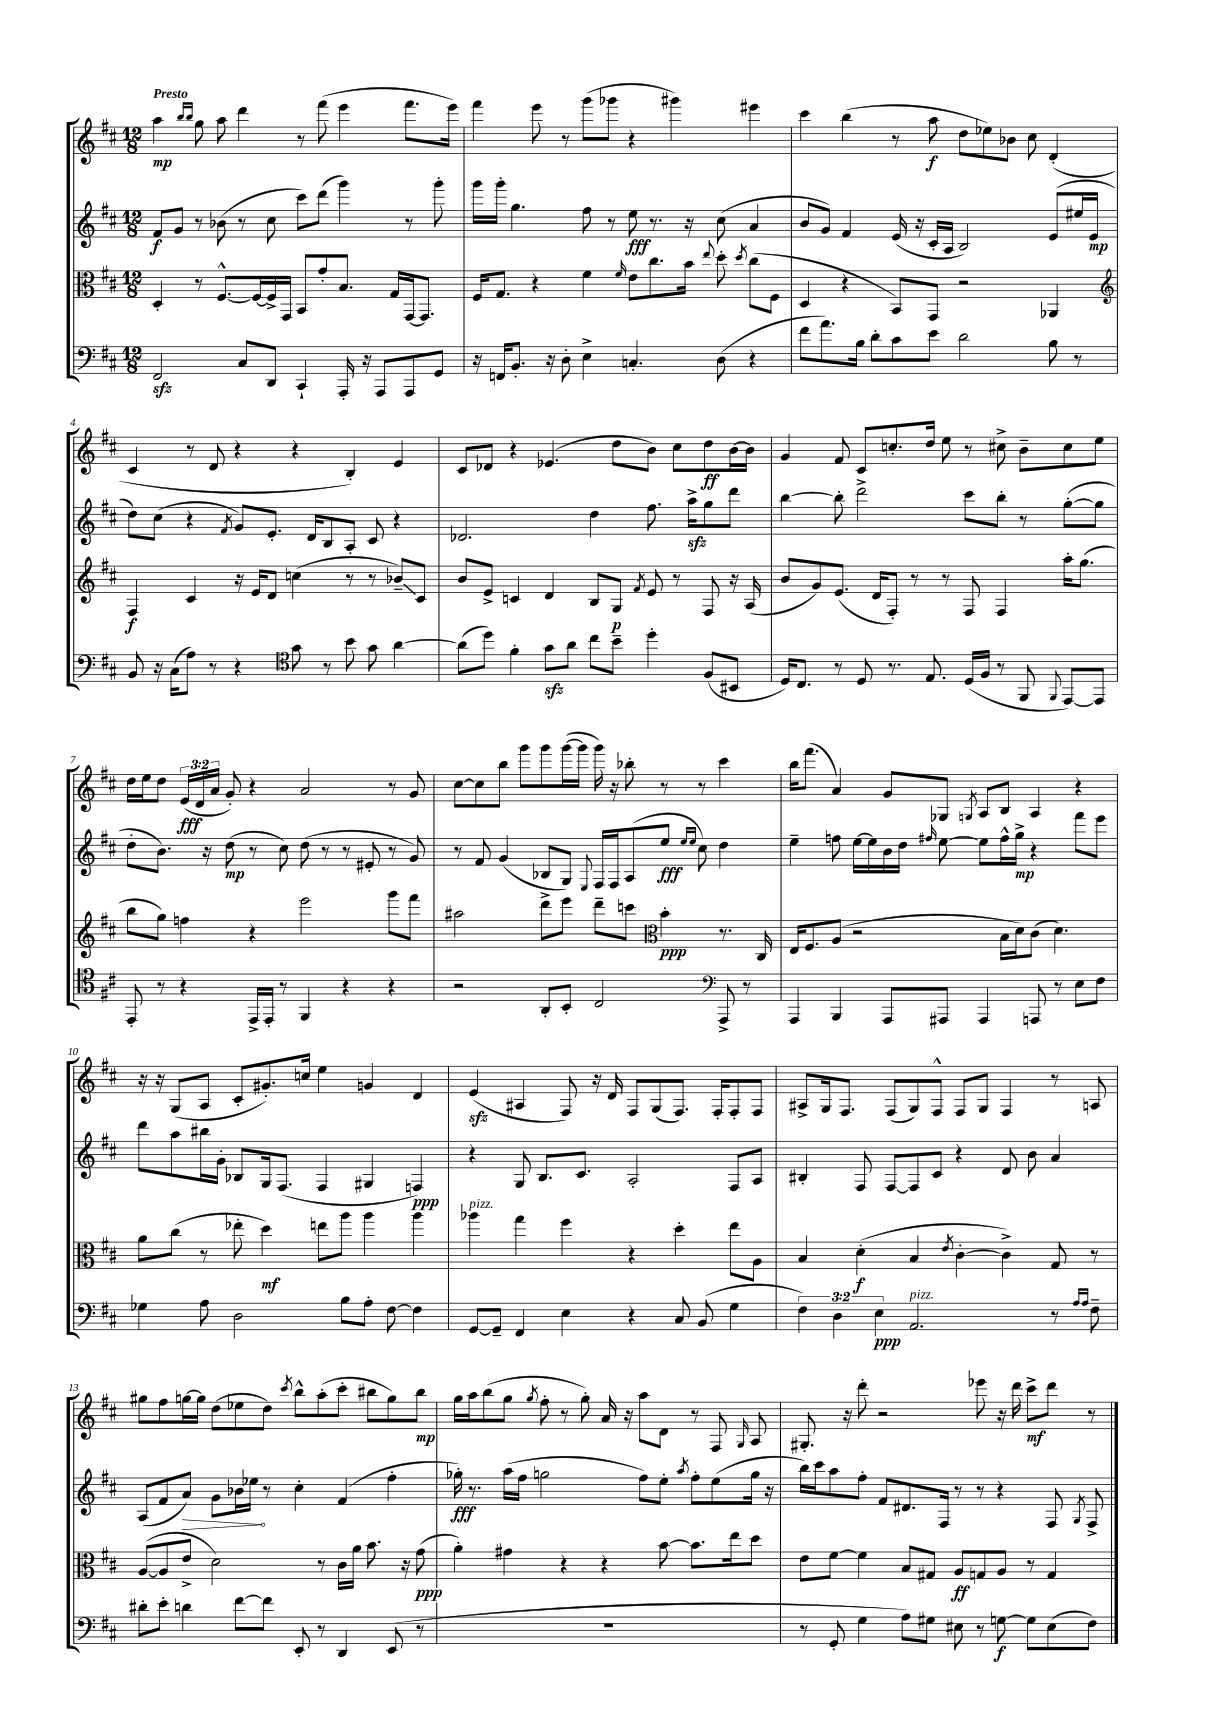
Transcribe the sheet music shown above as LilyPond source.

<<
\new StaffGroup <<
\new Staff = "s0" {
    \clef treble \key d \major \numericTimeSignature \time 12/8 \override Staff.TupletNumber.text = #tuplet-number::calc-fraction-text \tempo "Presto"
    \autoBeamOff a''4\mp \grace { b''16[ b''16] } g''8 a''8 d'''4 r8 fis'''8( e'''4 fis'''8.[ e'''16]) |
    fis'''4 e'''8 r8 g'''8[( ges'''8] r4 gis'''4) eis'''4 |
    cis'''4 b''4( r8 a''8\f d''8[ ees''8) bes'8] cis''8 d'4-.( |
    cis'4 r8 d'8 r4 r4 b4-.) e'4 |
    cis'8[ des'8] r4 ees'4.( d''8[ b'8]) cis''8[ d''8\ff b'16~ b'16] |
    g'4 fis'8 cis'8[ c''8.-. d''16] e''8 r8 cis''8-> b'8[-- cis''8 e''8] |
    d''16[ e''16 d''8] \tuplet 3/2 { e'16[\fff( d'16 a'16] } g'8-.) r4 a'2 r8 g'8 |
    cis''8[~ cis''8 b''8] g'''8[ g'''8 g'''16~( g'''16] g'''16) r16 bes''8-. r8 r8 cis'''4 |
    b''16[ fis'''8.]( a'4) g'8[ ges8] \acciaccatura { g8 } a8[ b8] a4 r4 |
    r16 r16 g8[( a8] cis'8[-. gis'8.-.) c''16] e''4 g'4 d'4 |
    e'4\sfz( ais4 fis8) r16 d'16 fis8[ g8( fis8.]) fis16[-. fis8-. fis8] |
    ais8[-> g16 fis8.] fis8[( g8) fis8]-^ fis8[ g8] fis4 r8 a8 |
    gis''8[ fis''8 g''16~ g''16] d''8[( ees''8 d''8]) \acciaccatura { cis'''8 } b''8[-^ a''8-.( cis'''8]-. bis''8[ g''8) bis''8]\mp |
    g''16[ a''16 b''8( g''8] \acciaccatura { g''8 } fis''8-. r8 g''8-.) a'16 r16 a''8[ d'8] r8 fis8 \grace { g16 } a8 |
    gis8.-. r16 d'''8-. r2 ees'''8 r16 d'''16 cis'''8[->\mf d'''8] r8 \bar "|." |
}
\new Staff = "s1" {
    \clef treble \key d \major \numericTimeSignature \time 12/8
    \autoBeamOff fis'8[\f g'8] r8 bes'8( r8 cis''8 cis'''8[) d'''8]( g'''4) r8 g'''8-. |
    g'''16[ g'''16]-. g''4. fis''8 r8 e''8\fff r8. r16 cis''8( a'4 |
    b'8[ g'8]) fis'4 e'16( r16 cis'16[-. a16] b2) e'8[( eis''16 e'16]\mp |
    d''8[) cis''8]( r4 \acciaccatura { fis'8 } g'8[) e'8.]-. d'16[ b8 a8]-. cis'8 r4 |
    des'2. d''4 fis''8. a''16[->\sfz g''8 d'''8] |
    b''4~ b''8-. d'''2-> cis'''8[ b''8]-. r8 g''8[~-.( g''8] |
    d''8[-. b'8.]) r16 d''8\mp( r8 cis''8) d''8( r8 r8 eis'8-. r8 g'8) |
    r8 fis'8 g'4( bes8[ g8]) \appoggiatura { e8 } fis16[ fis16 a8( e''8]\fff \grace { e''16[ e''16] } cis''8) d''4 |
    e''4-- f''8 e''16[~ e''16 b'16 d''16] \grace { fis''16 } e''8~ e''8[ fis''16-^ g''16]->\mp r4 fis'''8[ e'''8] |
    d'''8[ a''8 bis''16 g'16]-. bes8[ g16 fis8.]( fis4 gis4 f4\ppp) |
    r4 g8 b8.[ cis'8.] a2-. fis8[ a8] |
    bis4-. fis8 fis8[~ fis8 cis'8] r4 d'8 b'8 a'4 |
    a8[( fis'8 \once \override Hairpin.circled-tip = ##t a'8]\>) g'8[ bes'16 ees''16]\! r8 cis''4-. fis'4( fis''4-. |
    ges''16-.\fff) r8. a''16[( fis''16] g''2 fis''8[) e''8]-. \acciaccatura { a''8 } fis''8[-. e''8( g''16] r16 |
    b''16[) cis'''16 a''8 fis''8]-. fis'8[ dis'8. fis16] r8 r8 r4 fis8 \acciaccatura { g8 } fis8-> \bar "|." |
}
\new Staff = "s2" {
    \clef alto \key d \major \numericTimeSignature \time 12/8
    \autoBeamOff d4-. r8 fis8.[~-^ fis16~ fis16-> g,16] b,8[ g'8-. b8.] g16[ g,16~ g,8.] |
    fis16[ g8.] r4 fis'4 \grace { fis'16 } e'8[ cis''8. b'16] \appoggiatura { e''8 } d''8-. \acciaccatura { d''8 } cis''8[( fis8] |
    d4 r4 b,8[) g,8] r2 aes,4 |
    \clef treble fis4\f cis'4 r16 e'16[ d'8] c''4( r8 r8 bes'8[--\glissando) cis'8] |
    b'8[ e'8]-> c'4 d'4 b8[ g8]\p \acciaccatura { fis'8 } e'8 r8 fis8 r16 a16( |
    b'8[ g'8) e'8.]( d'16[ fis8]-.) r8 r8 fis8 fis4 a''16[-. g''8.]( |
    b''8[ g''8]) f''4 r4 e'''2 g'''8[ fis'''8] |
    ais''2 d'''8[-> e'''8] d'''8[-- c'''8] \clef alto b'4-.\ppp r8. cis16 |
    e16[ fis8. a8]( r2 b16[ d'16) cis'8]( d'4.) |
    a'8[ cis''8]( r8 ees''8-. d''4\mf) e''8[ a''8] a''4 a''4 |
    aes''4^\markup { \italic "pizz." } g''4 fis''4 r4 d''4-. e''8[ a8] |
    b4 d'4-.\f( b4 \acciaccatura { e'8 } cis'4~-. cis'4->) g8 r8 |
    a8[~( a8 e'8]-> d'2) r8 cis'16[ a'16] b'8. r16 g'8\ppp( |
    a'4-.) gis'4 r4 r4 b'8~ b'8.[ e''16 d''8] |
    e'8[ fis'8]~ fis'4 b8[ gis8] a8[\ff g8 a8] r8 g4 \bar "|." |
}
\new Staff = "s3" {
    \clef bass \key d \major \numericTimeSignature \time 12/8 \override Staff.TupletNumber.text = #tuplet-number::calc-fraction-text
    \autoBeamOff fis,2\sfz cis8[ d,8] cis,4-! a,,16-. r16 a,,8[ a,,8 g,8] |
    r16 f,16[ b,8.]-. r16 d8-. e4-> c4.-. d8( r4 |
    fis'8[ a'8.) b16] d'8[-. cis'8 e'8] d'2 b8 r8 |
    b,8 r16 cis16[( a8]) r8 r4 \clef tenor g'8 r8 b'8 g'8 a'4~ |
    a'8[( d''8]) fis'4-. g'8[\sfz a'8] cis''8[ b'8]-- d''4-. fis8[( bis,8] |
    d16[) cis8.] r8 d8 r8. e8. d16[( fis16] r8 fis,8 \appoggiatura { fis,8 } e,8[~) e,8] |
    e,8-. r8 r4 e,16[-> e,16]-. r8 fis,4 r4 r4 |
    r2 a,8[-. b,8]-. cis2 \clef bass a,,8-> r8 |
    a,,4 b,,4 a,,8[ ais,,8] ais,,4 a,,8 r8 e8[ fis8] |
    ges4 a8 d2 b8[ a8]-. fis8~ fis4 |
    g,8[~ g,8]-- fis,4 e4 r4 cis8 b,8( g4 |
    \tuplet 3/2 { fis4) d4 e4\ppp } a,2.^\markup { \italic "pizz." } r8 \grace { a16[ a16] } fis8-- |
    dis'8[-. e'8]-. d'4 fis'8[~ fis'8] e,8-. r8 d,4 e,8( r8 |
    R1. |
    r8 g,8-. g4 a8[) gis8] eis8 r8 g8~\f g8[ eis8( fis8]) \bar "|." |
}
>>
>>
